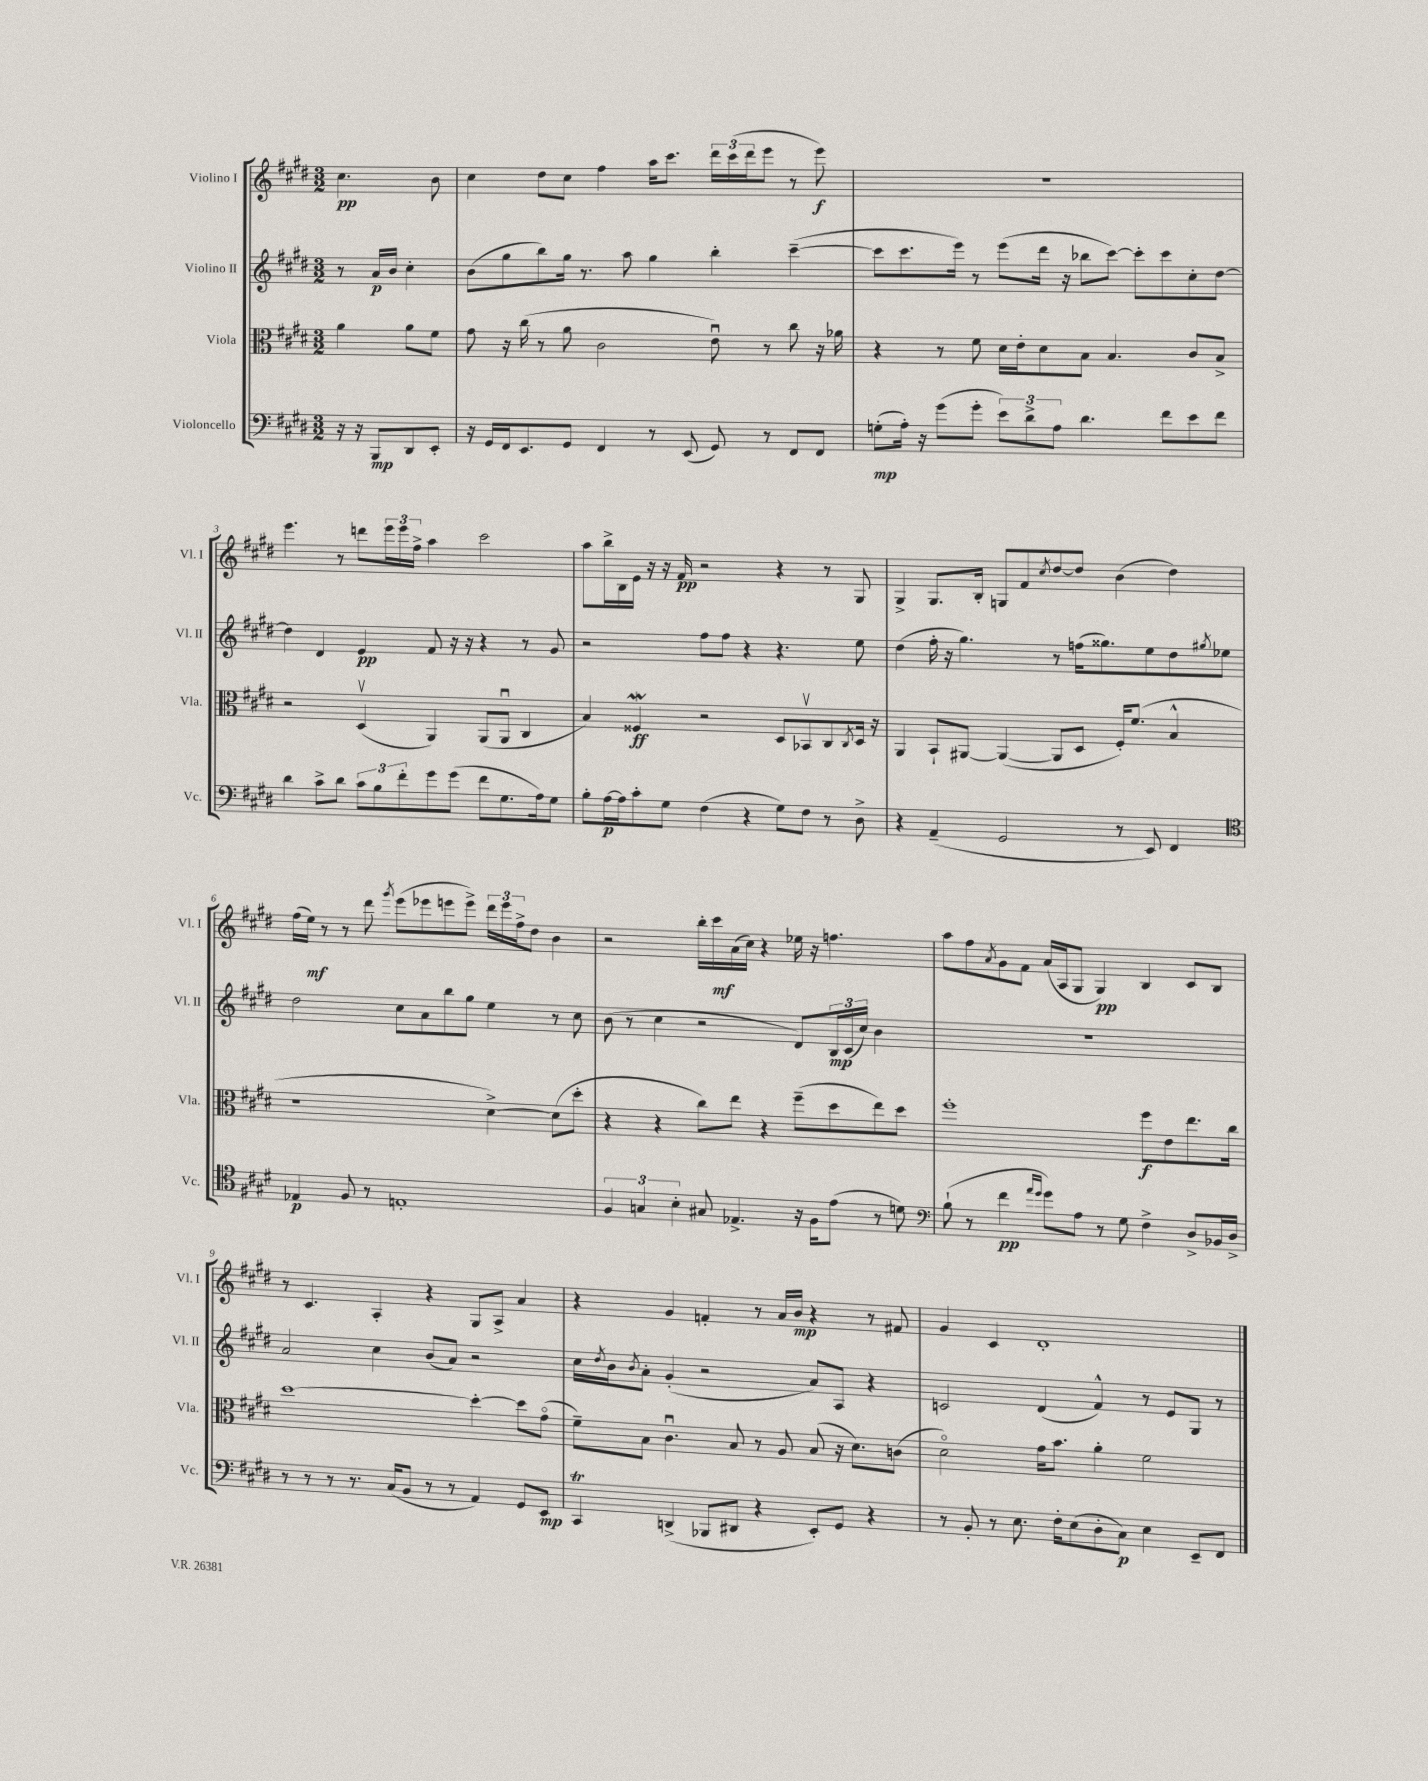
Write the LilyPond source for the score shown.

<<
\new StaffGroup <<
\new Staff = "s0" \with { instrumentName = "Violino I" shortInstrumentName = "Vl. I" } {
    \clef treble \key e \major \numericTimeSignature \time 3/2 \partial 2
    cis''4.\pp b'8 |
    cis''4 dis''8 cis''8 fis''4 a''16 cis'''8. \tuplet 3/2 { dis'''16 cis'''16( dis'''16 } e'''8 r8 e'''8\f) |
    R1. |
    e'''4. r8 d'''8 \tuplet 3/2 { e'''16 e'''16 fis''16-> } a''4 cis'''2 |
    a''8 b''16-> b16 e'16 r16 r16 fis'16\pp r2 r4 r8 gis8 |
    gis4-> gis8. b16-. g8 fis'8 \acciaccatura { cis''8 } dis''8~ dis''8 b'4( dis''4) |
    fis''16( e''16\mf) r8 r8 dis'''8 \acciaccatura { gis'''8 } e'''8( ees'''8 e'''8 e'''8->) \tuplet 3/2 { dis'''16 e'''16 fis''16-> } dis''8 b'4 |
    r2 b''16-. cis'''16\mf a'16( cis''16) r4 ees''16 r16 f''4. |
    a''8 fis''8 \acciaccatura { a'8 } gis'8 fis'8 a'16( a16 gis8 gis4\pp) b4 cis'8 b8 |
    r8 cis'4. a4-. r4 gis8 a8-> a'4 |
    r4 gis'4 f'4-. r8 a'16 b'16\mp r4 r8 fis'8 |
    gis'4 cis'4 dis'1-. \bar "|." |
}
\new Staff = "s1" \with { instrumentName = "Violino II" shortInstrumentName = "Vl. II" } {
    \clef treble \key e \major \numericTimeSignature \time 3/2 \partial 2
    r8 a'16\p b'16 cis''4-. |
    b'8( gis''8 b''8) gis''16 r8. a''8 gis''4 b''4-. cis'''4~--( |
    cis'''8 cis'''8. e'''16) r8 e'''8( dis'''16 r16 bes''8 cis'''8~) cis'''8-. cis'''8 cis''8-. dis''8~ |
    dis''4 dis'4 e'4\pp fis'8 r16 r16 r4 r8 gis'8 |
    r2 fis''8 fis''8 r4 r4. e''8 |
    dis''4( fis''16-. r16 gis''4.) r8 f''16( gisis''8.) e''8 dis''8 \acciaccatura { gis''8 } ees''8 |
    dis''2 cis''8 a'8 b''8 gis''8 e''4 r8 cis''8 |
    b'8( r8 cis''4 r2 dis'8) \tuplet 3/2 { b16\mp cis'16( cis''16) } b'4 |
    R1. |
    a'2 cis''4 b'8( a'8) r2 |
    cis''16 \acciaccatura { dis''8 } b'16 \acciaccatura { b'8 } a'8-. gis'4-.( r2 a'8) a8 r4 |
    c'2 dis'4( fis'4-^) r8 e'8 gis8 r8 \bar "|." |
}
\new Staff = "s2" \with { instrumentName = "Viola" shortInstrumentName = "Vla." } {
    \clef alto \key e \major \numericTimeSignature \time 3/2 \partial 2
    a'4 a'8 fis'8 |
    gis'8 r16 cis''16( r8 a'8 cis'2 e'8\downbow) r8 cis''8 r16 aes'16 |
    r4 r8 fis'8 dis'16 e'16-. dis'8 b8 b4. cis'8 b8-> |
    r2 dis4\upbow( a,4) a,8( a,8\downbow cis4 |
    b4) fisis4\mordent\ff r2 dis8 bes,8\upbow cis8 \acciaccatura { cis8 } dis16 r16 |
    a,4 b,8-! ais,8~ ais,4~( ais,8 dis8 fis16-.) fis'8.( b4-^ |
    r1 dis'4~->) dis'8( dis''8-. |
    r4 r4 cis''8) e''8 r4 fis''8--( dis''8 e''8) dis''8 |
    fis''1-. fis''8\f e'8 e''8. cis''16 |
    dis''1~ dis''4~-. dis''8 gis'8\flageolet( |
    fis'8--) b8 cis'4.\downbow b8 r8 a8 b8( r16 dis'8.) c'8( |
    dis'2\flageolet) gis'16 b'8. a'4-. fis'2 \bar "|." |
}
\new Staff = "s3" \with { instrumentName = "Violoncello" shortInstrumentName = "Vc." } {
    \clef bass \key e \major \numericTimeSignature \time 3/2 \partial 2
    r16 r16 b,,8\mp dis,8 e,8-. |
    r16 gis,16 fis,16 e,8. gis,8 fis,4 r8 e,8( gis,8) r8 fis,8 fis,8 |
    g8-.\mp( a16-.) r16 gis'8( gis'8-. \tuplet 3/2 { e'8) dis'8-> a8 } dis'4. fis'8 e'8 fis'8 |
    dis'4 cis'8-> dis'8 \tuplet 3/2 { cis'8 b8 fis'8-. } gis'8 gis'8( fis'8 gis8. a16) gis8 |
    b8-. a16~\p a16 cis'8-. gis8 fis4( r4 gis8) fis8 r8 dis8-> |
    r4 a,4--( gis,2 r8 e,8) fis,4 |
    \clef tenor ees4\p fis8 r8 e1-. |
    \tuplet 3/2 { fis4 g4 b4-. } gis8 ees4.-> r16 fis16 e'8( r8 d'8) |
    \clef bass b8-!( r8 fis'4\pp \grace { a'16 gis'16 } gis'8) a8 r8 gis8 fis4-> dis8-> bes,16 dis16-> |
    r8 r8 r8 r8. cis16( b,8 r8 r8 a,4) gis,8 e,8\mp |
    cis,4\trill d,4->( bes,,8 dis,8 r4 e,8-.) gis,8 r4 |
    r8 b,8-. r8 e8. fis16-. e8( dis8-. cis8\p) e4 e,8-- fis,8 \bar "|." |
}
>>
>>
